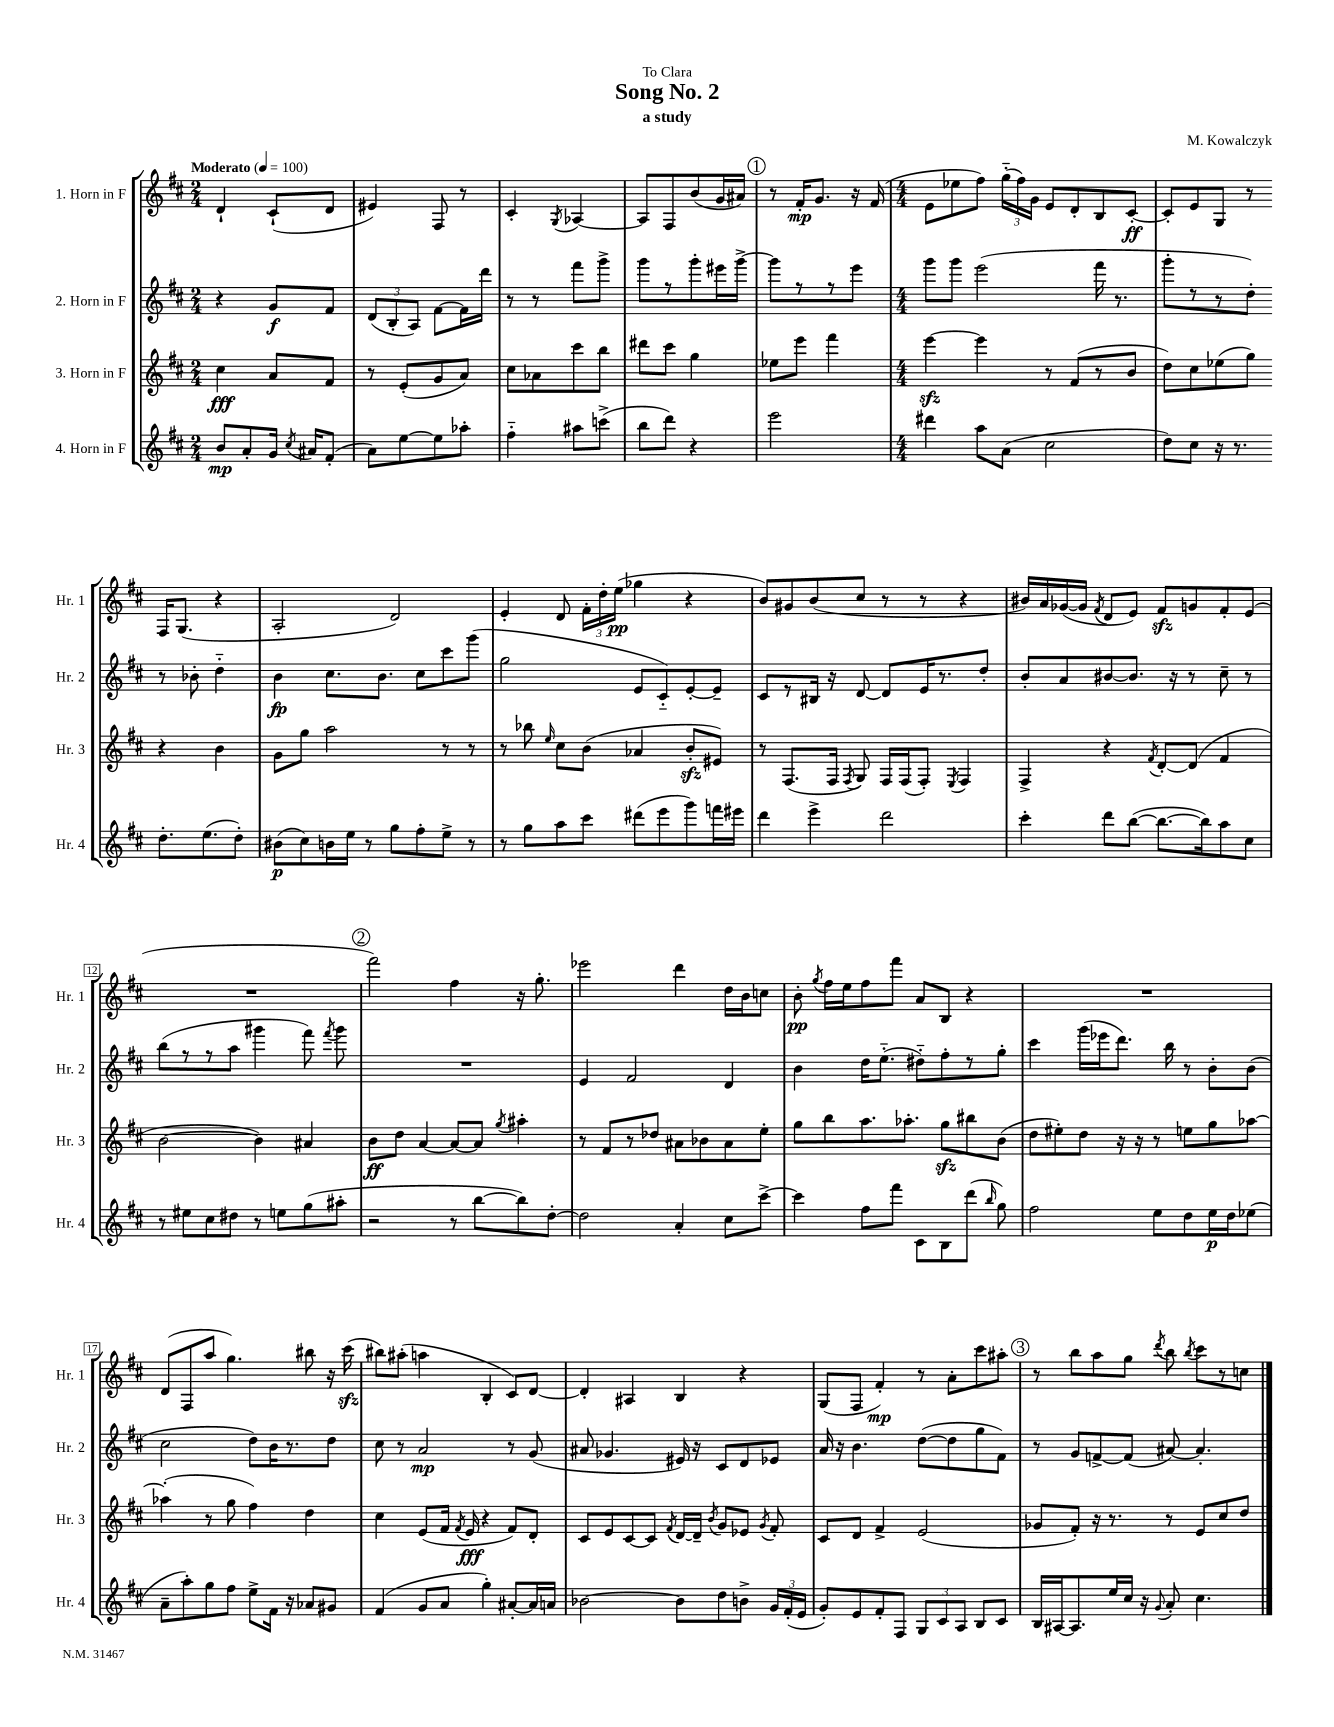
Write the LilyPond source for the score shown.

\header { title = "Song No. 2" composer = "M. Kowalczyk" subtitle = "a study" dedication = "To Clara" }
<<
\new StaffGroup <<
\new Staff = "s0" \with { instrumentName = "1. Horn in F" shortInstrumentName = "Hr. 1" } {
    \clef treble \key d \major \numericTimeSignature \time 2/4 \tempo "Moderato" 4 = 100
    \autoBeamOff d'4-! cis'8[-!( d'8] |
    eis'4) fis8 r8 |
    cis'4-. \acciaccatura { g8 } aes4~ |
    aes8[ fis8 b'8( g'16 ais'16]) |
    \mark \markup { \circle "1" } r8 fis'16[-.\mp g'8.] r16 fis'16( |
    \numericTimeSignature \time 4/4 e'8[ ees''8 fis''8]) \tuplet 3/2 { g''16[-_( fis''16) g'16] } e'8[ d'8-. b8 cis'8]~-.\ff |
    cis'8[-. e'8 g8] r8 fis16[ g8.]( r4 |
    a2-. d'2) |
    e'4-. d'8 \tuplet 3/2 { fis'16[-. d''16-. e''16]\pp( } ges''4 r4 |
    b'8[) gis'8 b'8( cis''8] r8 r8 r4 |
    bis'16[) a'16 ges'16~( ges'16] \acciaccatura { fis'8 } d'8[ e'8]) fis'8[\sfz g'8 fis'8-. e'8]( |
    R1 |
    \mark \markup { \circle "2" } fis'''2) fis''4 r16 g''8.-. |
    ees'''2 d'''4 d''16[ b'16 c''8] |
    b'8-.\pp \acciaccatura { g''8 } fis''16[ e''16 fis''8 fis'''8] a'8[ b8] r4 |
    R1 |
    d'8[( fis8 a''8] g''4.) bis''8 r16 cis'''16\sfz( |
    bis''8[) ais''8]-.( a''4 b4-. cis'8[) d'8]~ |
    d'4-. ais4 b4 r4 |
    g8[( fis8] fis'4-.\mp) r8 a'8[-. cis'''8 ais''8]-. |
    \mark \markup { \circle "3" } r8 b''8[ a''8 g''8] \acciaccatura { d'''8 } b''8 \acciaccatura { b''8 } cis'''8[ r8 c''8] \bar "|." |
}
\new Staff = "s1" \with { instrumentName = "2. Horn in F" shortInstrumentName = "Hr. 2" } {
    \clef treble \key d \major \numericTimeSignature \time 2/4
    \autoBeamOff r4 g'8[\f fis'8] |
    \tuplet 3/2 { d'8[( b8-. a8]) } fis'8[~ fis'16 d'''16] |
    r8 r8 fis'''8[ g'''8]-> |
    g'''8[ r8 g'''8-. eis'''16 g'''16]~-> |
    \mark \markup { \circle "1" } g'''8[ r8 r8 e'''8] |
    \numericTimeSignature \time 4/4 g'''8[ g'''8] e'''2( fis'''16 r8. |
    g'''8[-. r8 r8 d''8]-.) r8 bes'8-. d''4-_ |
    b'4\fp cis''8.[ b'8.] cis''8[ cis'''8 g'''8]( |
    g''2 e'8[ cis'8-_) e'8~-. e'8]-- |
    cis'8[ r8 bis16] r16 d'8~ d'8[ e'16 r8. d''8]-. |
    b'8[-. a'8 bis'8~ bis'8.] r16 r8 cis''8-- r8 |
    b''8[( r8 r8 a''8] gis'''4 fis'''8) \acciaccatura { fis'''8 } gis'''8 |
    \mark \markup { \circle "2" } R1 |
    e'4 fis'2 d'4 |
    b'4 d''16[ e''8.]-_( dis''8[-_) fis''8-. r8 g''8]-. |
    cis'''4 g'''16[( ees'''16 d'''8.]) b''16 r8 b'8[-. b'8]( |
    cis''2 d''8[) b'16 r8. d''8] |
    cis''8 r8 a'2\mp r8 g'8( |
    ais'8 ges'4. eis'16) r16 cis'8[ d'8 ees'8] |
    a'16 r16 b'4. d''8[~( d''8 g''8 fis'8]) |
    \mark \markup { \circle "3" } r8 g'8[ f'8~-> f'8]( ais'8~) ais'4.-. \bar "|." |
}
\new Staff = "s2" \with { instrumentName = "3. Horn in F" shortInstrumentName = "Hr. 3" } {
    \clef treble \key d \major \numericTimeSignature \time 2/4
    \autoBeamOff cis''4\fff a'8[ fis'8] |
    r8 e'8[-.( g'8 a'8]) |
    cis''8[ aes'8 cis'''8 b''8] |
    dis'''8[ cis'''8] g''4 |
    \mark \markup { \circle "1" } ees''8[ e'''8] fis'''4 |
    \numericTimeSignature \time 4/4 e'''4~\sfz e'''4 r8 fis'8[( r8 b'8] |
    d''8[) cis''8 ees''8( g''8]) r4 b'4 |
    g'8[ g''8] a''2 r8 r8 |
    r8 bes''8 \grace { e''16 } cis''8[ b'8]( aes'4 b'8[-.\sfz eis'8]) |
    r8 fis8.[( fis16] \acciaccatura { fis8 } g8) fis16[ fis16( fis8]-.) \acciaccatura { e8 } fis4 |
    fis4-> r4 \acciaccatura { fis'8 } d'8[~-. d'8]( fis'4 |
    b'2~ b'4) ais'4 |
    \mark \markup { \circle "2" } b'8[\ff d''8] a'4~ a'8[~ a'8] \acciaccatura { g''8 } ais''4-. |
    r8 fis'8[ r8 des''8] ais'8[ bes'8 ais'8 e''8]-. |
    g''8[ b''8 a''8. aes''8.]-. g''8[\sfz bis''8 b'8]( |
    d''8[ eis''8-.) d''8] r16 r16 r8 e''8[ g''8 aes''8]~ |
    aes''4-.( r8 g''8 fis''4) d''4 |
    cis''4 e'8[( fis'16] \acciaccatura { fis'8 } e'16\fff r4 fis'8[) d'8]-. |
    cis'8[ e'8 cis'8~ cis'8] \acciaccatura { fis'8 } d'16[~ d'16]-- \acciaccatura { b'8 } g'8[ ees'8] \acciaccatura { g'8 } fis'8-. |
    cis'8[ d'8] fis'4-> e'2( |
    \mark \markup { \circle "3" } ges'8[ fis'8]-.) r16 r8. r8 e'8[ cis''8 d''8] \bar "|." |
}
\new Staff = "s3" \with { instrumentName = "4. Horn in F" shortInstrumentName = "Hr. 4" } {
    \clef treble \key d \major \numericTimeSignature \time 2/4
    \autoBeamOff b'8[\mp a'8-. g'16] \acciaccatura { cis''8 } ais'16[ fis'8]-.( |
    a'8[) e''8~ e''8 aes''8]-. |
    fis''4-_ ais''8[ c'''8]->( |
    b''8[ d'''8]) r4 |
    \mark \markup { \circle "1" } e'''2 |
    \numericTimeSignature \time 4/4 dis'''4 a''8[ a'8]( cis''2 |
    d''8[) cis''8] r16 r8. d''8.[-. e''8.( d''8]-.) |
    bis'8[\p( cis''8) b'16 e''16] r8 g''8[ fis''8-. e''8]-> r8 |
    r8 g''8[ a''8 cis'''8] dis'''8[( e'''8 g'''8) f'''16 eis'''16] |
    d'''4 e'''4-> d'''2 |
    cis'''4-. d'''8[ b''8]~( b''8.[~ b''16) a''8 cis''8] |
    r8 eis''8[ cis''8 dis''8] r8 e''8[ g''8( ais''8]-. |
    \mark \markup { \circle "2" } r2 r8 b''8[~ b''8) d''8]~-. |
    d''2 a'4-. cis''8[ cis'''8]~-> |
    cis'''4 fis''8[ fis'''8] cis'8[ b8 d'''8]( \grace { b''16 } g''8) |
    fis''2 e''8[ d''8 e''16\p d''16 ees''8]( |
    a'8[-- a''8-.) g''8 fis''8] e''8[-> fis'16] r16 aes'8[ gis'8] |
    fis'4( g'8[ a'8] g''4-.) ais'8[~-. ais'16 a'16] |
    bes'2~ bes'8[ d''8 b'8]-> \tuplet 3/2 { g'16[ fis'16-.( e'16] } |
    g'8[-.) e'8 fis'8-. fis8] \tuplet 3/2 { g8[ cis'8 a8] } b8[ cis'8] |
    \mark \markup { \circle "3" } b16[ ais16~ ais8. e''16 cis''16] r16 \appoggiatura { g'8 } a'8-. cis''4. \bar "|." |
}
>>
>>
\layout { \context { \Score \override BarNumber.stencil = #(make-stencil-boxer 0.1 0.3 ly:text-interface::print) } }
